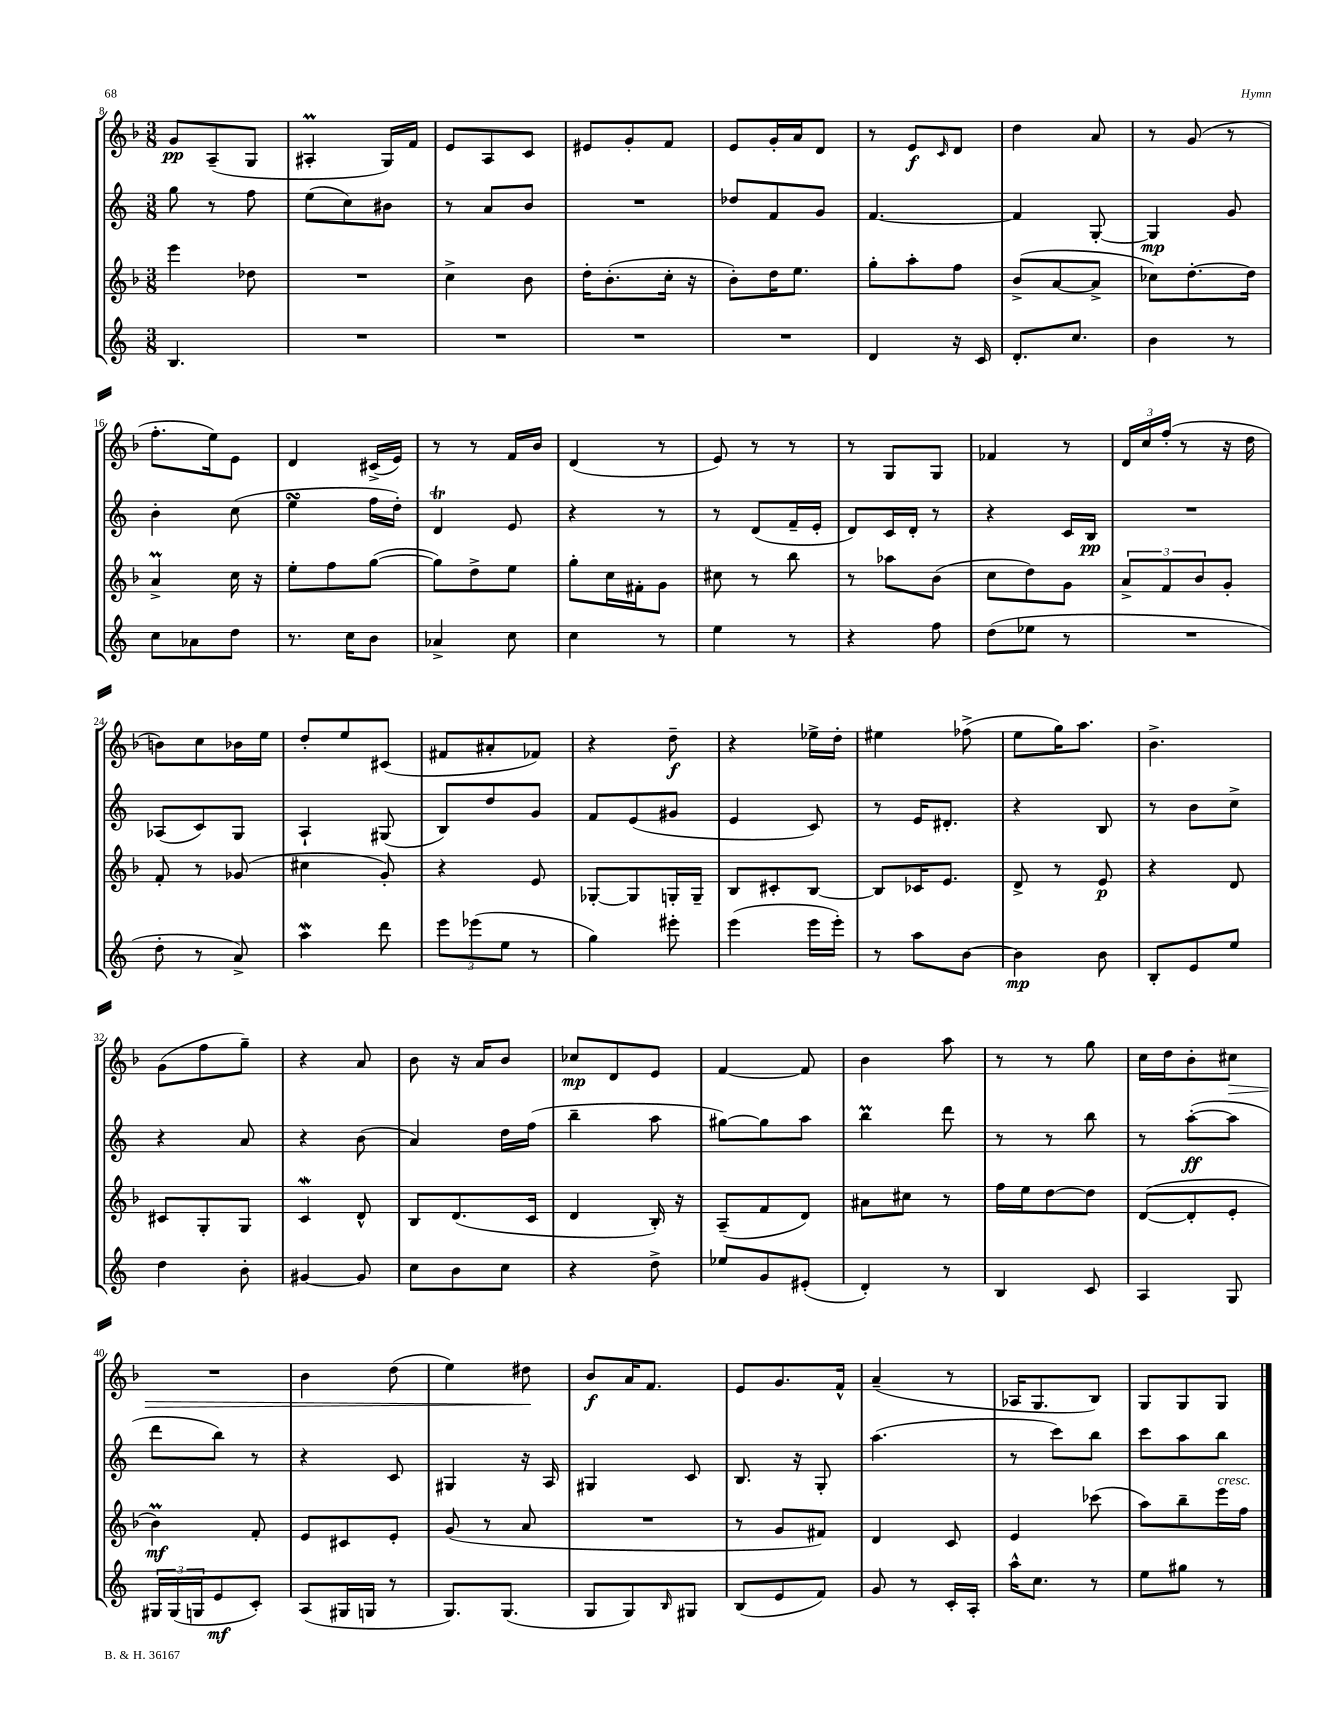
<<
\new StaffGroup <<
\new Staff = "s0" {
    \clef treble \key f \major \numericTimeSignature \time 3/8
    g'8\pp a8--( g8 |
    ais4-.\prall g16) f'16 |
    e'8 a8 c'8 |
    eis'8 g'8-. f'8 |
    e'8 g'16-. a'16 d'8 |
    r8 e'8\f \grace { c'16 } d'8 |
    d''4 a'8 |
    r8 g'8( r8 |
    f''8.-. e''16) e'8 |
    d'4 cis'16->( e'16) |
    r8 r8 f'16 bes'16 |
    d'4( r8 |
    e'8) r8 r8 |
    r8 g8 g8 |
    fes'4 r8 |
    \tuplet 3/2 { d'16 c''16 f''16-.( } r8 r16 d''16 |
    b'8) c''8 bes'16 e''16 |
    d''8-. e''8 cis'8( |
    fis'8 ais'8-. fes'8) |
    r4 d''8--\f |
    r4 ees''16-> d''16-. |
    eis''4 fes''8->( |
    e''8 g''16) a''8. |
    bes'4.-> |
    g'8( f''8 g''8--) |
    r4 a'8 |
    bes'8 r16 a'16 bes'8 |
    ces''8\mp d'8 e'8 |
    f'4~ f'8 |
    bes'4 a''8 |
    r8 r8 g''8 |
    c''16 d''16 bes'8-. cis''8\> |
    R4. |
    bes'4 d''8( |
    e''4) dis''8\! |
    bes'8\f a'16 f'8. |
    e'8 g'8. f'16-^ |
    a'4--( r8 |
    aes16 g8. bes8) |
    g8 g8 g8 \bar "|." |
}
\new Staff = "s1" {
    \clef treble \key c \major \numericTimeSignature \time 3/8
    g''8 r8 f''8 |
    e''8( c''8) bis'8 |
    r8 a'8 b'8 |
    R4. |
    des''8 f'8 g'8 |
    f'4.~ |
    f'4 g8~-. |
    g4\mp g'8 |
    b'4-. c''8( |
    e''4\turn f''16 d''16-.) |
    d'4\trill e'8 |
    r4 r8 |
    r8 d'8( f'16-- e'16-. |
    d'8) c'16 d'16-. r8 |
    r4 c'16 b16\pp |
    R4. |
    aes8( c'8) g8 |
    a4-! gis8( |
    b8) d''8 g'8 |
    f'8 e'8( gis'8 |
    e'4 c'8) |
    r8 e'16 dis'8.-. |
    r4 b8 |
    r8 b'8 c''8-> |
    r4 a'8 |
    r4 b'8( |
    a'4) d''16 f''16( |
    b''4-- a''8 |
    gis''8~) gis''8 a''8 |
    b''4\prall d'''8 |
    r8 r8 b''8 |
    r8 a''8~-.\ff( a''8 |
    d'''8 b''8) r8 |
    r4 c'8 |
    gis4 r16 a16 |
    gis4 c'8 |
    b8. r16 g8-. |
    a''4.( |
    r8 c'''8) b''8 |
    c'''8 a''8 b''8 \bar "|." |
}
\new Staff = "s2" {
    \clef treble \key f \major \numericTimeSignature \time 3/8
    e'''4 des''8 |
    R4. |
    c''4-> bes'8 |
    d''16-. bes'8.-.( c''16-. r16 |
    bes'8-.) d''16 e''8. |
    g''8-. a''8-. f''8 |
    bes'8->( a'8~ a'8-> |
    ces''8) d''8.~-. d''16 |
    a'4->\prall c''16 r16 |
    e''8-. f''8 g''8~( |
    g''8) d''8-> e''8 |
    g''8-. c''16 fis'16-. g'8 |
    cis''8 r8 bes''8 |
    r8 aes''8 bes'8( |
    c''8 d''8) g'8 |
    \tuplet 3/2 { a'8-> f'8 bes'8 } g'8-. |
    f'8-. r8 ges'8( |
    cis''4 g'8-.) |
    r4 e'8 |
    ges8~-. ges8 g16-. g16-- |
    bes8 cis'8-. bes8~ |
    bes8 ces'16 e'8. |
    d'8-> r8 e'8\p |
    r4 d'8 |
    cis'8 g8-. g8 |
    c'4\mordent d'8-^ |
    bes8 d'8.( c'16 |
    d'4 bes16-.) r16 |
    a8--( f'8 d'8) |
    ais'8 cis''8 r8 |
    f''16 e''16 d''8~ d''8 |
    d'8~( d'8-. e'8-. |
    bes'4\prall\mf) f'8-. |
    e'8 cis'8 e'8-. |
    g'8( r8 a'8 |
    R4. |
    r8 g'8 fis'8) |
    d'4 c'8 |
    e'4 ces'''8( |
    a''8) bes''8-- e'''16^\markup { \italic "cresc." } f''16 \bar "|." |
}
\new Staff = "s3" {
    \clef treble \key c \major \numericTimeSignature \time 3/8
    b4. |
    R4. |
    R4. |
    R4. |
    R4. |
    d'4 r16 c'16 |
    d'8.-. c''8. |
    b'4 r8 |
    c''8 aes'8 d''8 |
    r8. c''16 b'8 |
    aes'4-> c''8 |
    c''4 r8 |
    e''4 r8 |
    r4 f''8 |
    d''8( ees''8 r8 |
    R4. |
    d''8-. r8 a'8->) |
    a''4\mordent d'''8 |
    \tuplet 3/2 { e'''8 ees'''8( e''8 } r8 |
    g''4) eis'''8-. |
    e'''4( e'''16 e'''16-.) |
    r8 a''8 b'8~ |
    b'4\mp b'8 |
    b8-. e'8 e''8 |
    d''4 b'8-. |
    gis'4~ gis'8 |
    c''8 b'8 c''8 |
    r4 d''8-> |
    ees''8 g'8 eis'8-.( |
    d'4-.) r8 |
    b4 c'8 |
    a4 g8 |
    \tuplet 3/2 { gis16 gis16( g16 } e'8\mf c'8-.) |
    a8( gis16 g16 r8 |
    g8.) g8.( |
    g8 g8) \grace { b16 } gis8 |
    b8( e'8 f'8) |
    g'8 r8 c'16-. a16-. |
    a''16-^ c''8. r8 |
    e''8 gis''8 r8 \bar "|." |
}
>>
>>
\layout { \context { \Score currentBarNumber = #8 } }
